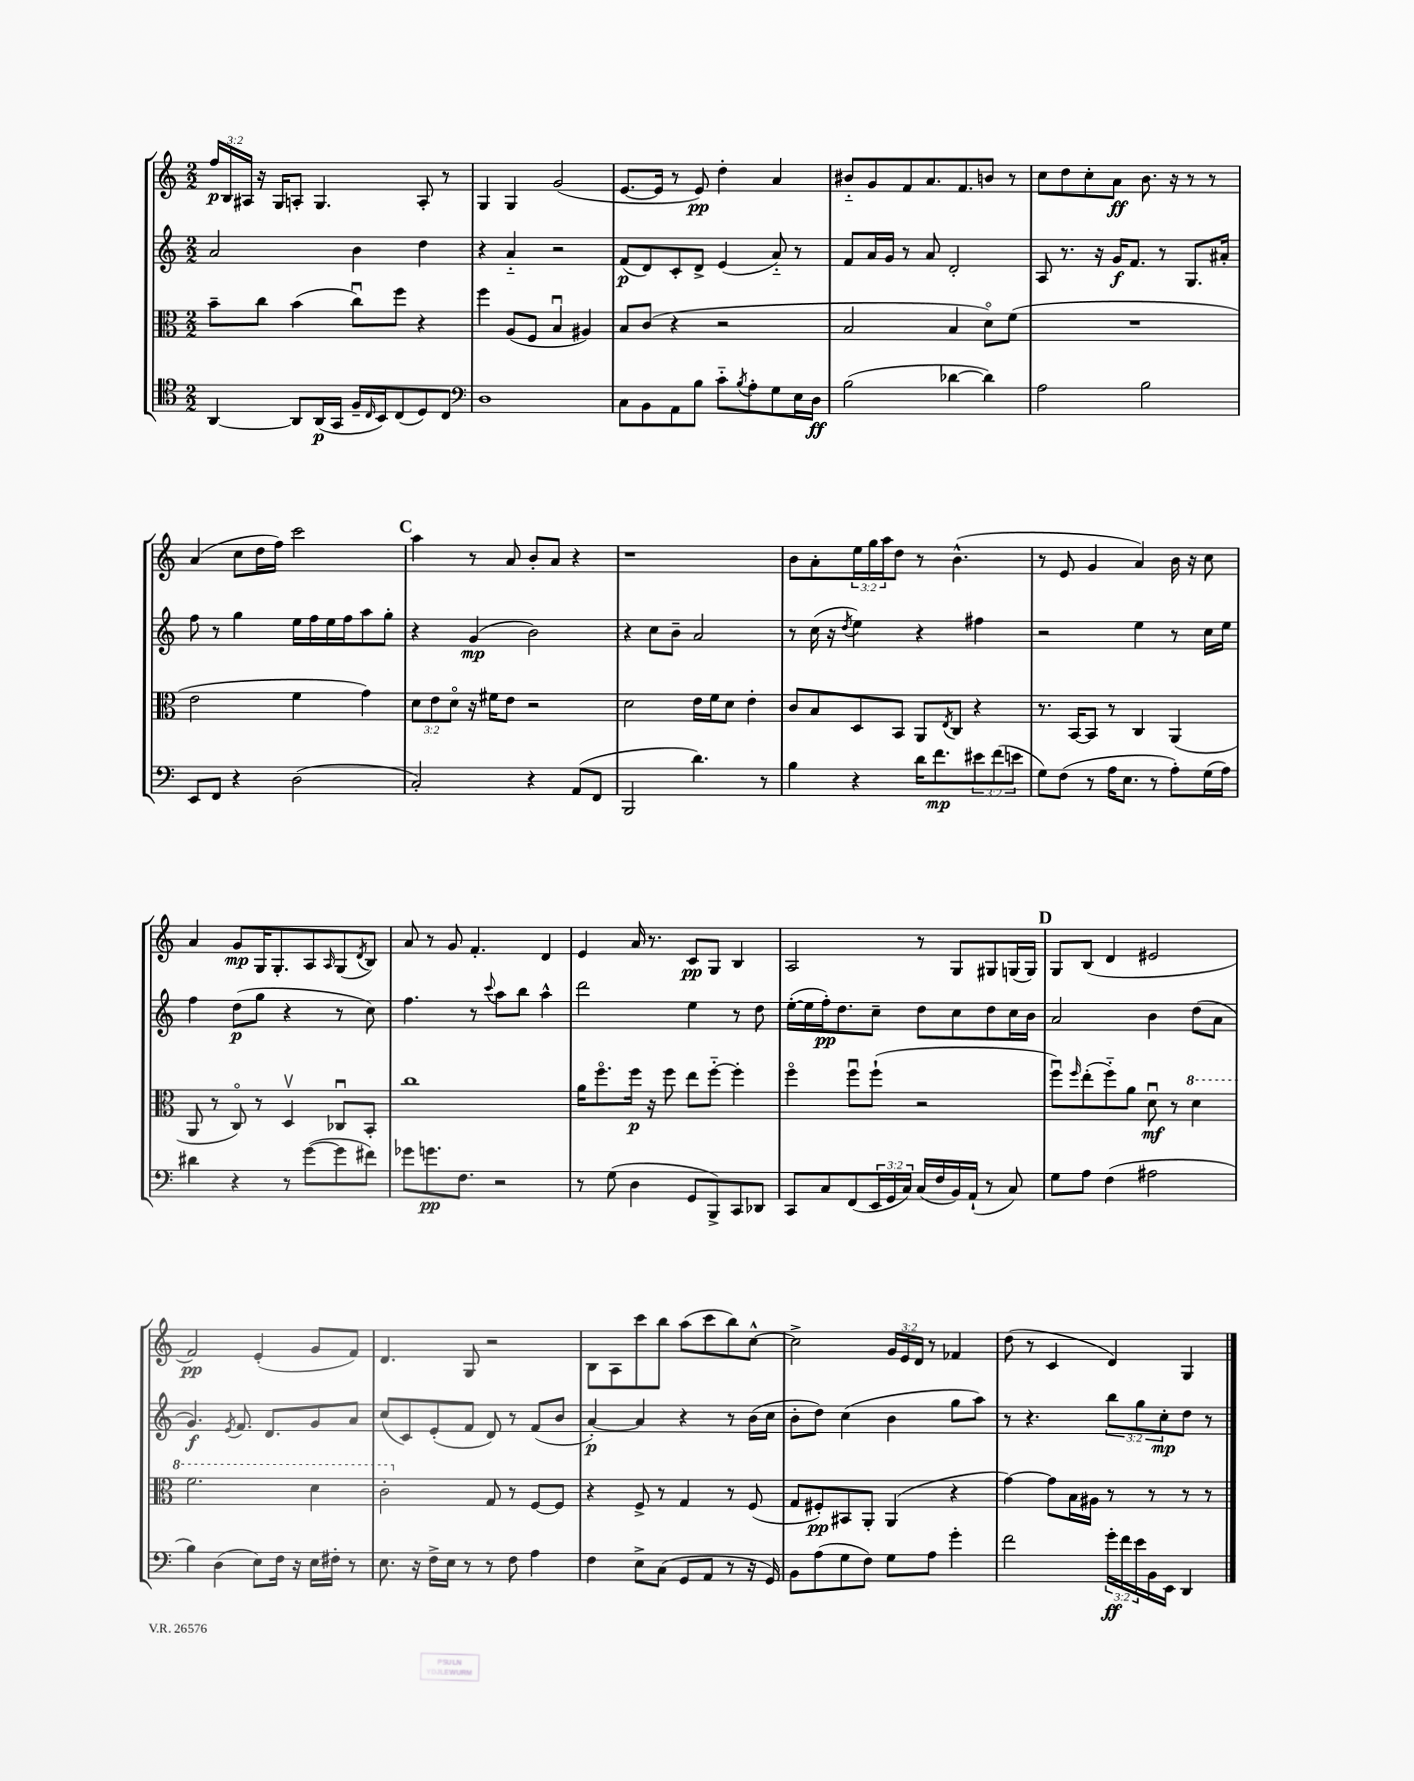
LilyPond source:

<<
\new StaffGroup <<
\new Staff = "s0" {
    \clef treble \key c \major \numericTimeSignature \time 2/2 \override Staff.TupletNumber.text = #tuplet-number::calc-fraction-text
    \tuplet 3/2 { f''16\p b16 ais16 } r16 g16 a8-. g4. a8-. r8 |
    g4 g4 g'2( |
    e'8.~ e'16 r8 e'8\pp) d''4-. a'4 |
    bis'8-_ g'8 f'8 a'8. f'8. b'8 r8 |
    c''8 d''8 c''8-. a'8\ff b'8. r16 r8 r8 |
    a'4( c''8 d''16 f''16) c'''2 |
    \mark \markup { \bold "C" } a''4 r8 a'8 b'8-. a'8 r4 |
    r1 |
    b'8 a'8-. \tuplet 3/2 { e''16 g''16 a''16 } d''8 r8 b'4.-^( |
    r8 e'8 g'4 a'4) b'16 r16 c''8 |
    a'4 g'8\mp g16 g8.-. a8 \grace { a16 } g8( \acciaccatura { d'8 } b8) |
    a'8 r8 g'8 f'4.-. d'4 |
    e'4 a'16 r8. c'8\pp g8 b4 |
    a2 r8 g8 gis8 g16( g16) |
    \mark \markup { \bold "D" } g8 b8( d'4 eis'2 |
    f'2\pp) e'4-.( g'8 f'8) |
    d'4. g8 r2 |
    b8 a8 c'''8 b''8 a''8( c'''8 b''8) c''8~-^ |
    c''2-> \tuplet 3/2 { g'16 e'16 d'16 } r8 fes'4 |
    d''8( r8 c'4 d'4) g4 \bar "|." |
}
\new Staff = "s1" {
    \clef treble \key c \major \numericTimeSignature \time 2/2 \override Staff.TupletNumber.text = #tuplet-number::calc-fraction-text
    a'2 b'4 d''4 |
    r4 a'4-_ r2 |
    f'8\p( d'8) c'8-. d'8-> e'4( a'8-_) r8 |
    f'8 a'16 g'16 r8 a'8 d'2-. |
    a8 r8. r16 g'16\f f'8. r8 g8. ais'16-. |
    f''8 r8 g''4 e''16 f''16 e''16 f''16 a''8 g''8-. |
    \mark \markup { \bold "C" } r4 g'4\mp( b'2) |
    r4 c''8 b'8-- a'2 |
    r8 c''16( r16 \acciaccatura { d''8 } e''4) r4 fis''4 |
    r2 e''4 r8 c''16 e''16 |
    f''4 d''8\p( g''8 r4 r8 c''8) |
    f''4. r8 \appoggiatura { c'''8 } a''8 b''8 a''4-^ |
    d'''2 e''4 r8 d''8 |
    e''16~-.( e''16 f''16-.\pp) d''8. c''8-- d''8 c''8 d''8 c''16 b'16 |
    \mark \markup { \bold "D" } a'2 b'4 d''8( a'8 |
    g'4.\f) \acciaccatura { e'8 } f'8. d'8. g'8 a'8 |
    c''8( c'8) e'8-.( f'8 d'8) r8 f'8( b'8 |
    a'4~-.\p) a'4 r4 r8 b'16( c''16 |
    b'8-. d''8) c''4( b'4 g''8 a''8) |
    r8 r4. \tuplet 3/2 { b''8 g''8 c''8-.\mp } d''8 r8 \bar "|." |
}
\new Staff = "s2" {
    \clef alto \key c \major \numericTimeSignature \time 2/2 \override Staff.TupletNumber.text = #tuplet-number::calc-fraction-text
    b'8-- c''8 b'4( c''8\downbow) f''8 r4 |
    f''4 a8( f8 b4\downbow ais4) |
    b8 c'8( r4 r2 |
    b2 b4 d'8\flageolet) f'8( |
    R1 |
    e'2 f'4 g'4) |
    \mark \markup { \bold "C" } \tuplet 3/2 { d'8 e'8 d'8\flageolet } r16 fis'16 e'8 r2 |
    d'2 e'16 f'16 d'8 e'4-. |
    c'8 b8 d8 b,8 a,8 \acciaccatura { e8 } c8 r4 |
    r8. b,16~ b,8 r8 c4 a,4( |
    a,8 r8 c8\flageolet) r8 d4\upbow ces8\downbow b,8-. |
    c''1 |
    a'16 f''8.\flageolet f''16\p r16 f''8 e''8 f''8~-_ f''4-. |
    f''4\flageolet f''8\downbow f''8-!( r2 |
    \mark \markup { \bold "D" } f''8\downbow) \grace { f''16 } e''8-.( f''8-_) a'8 d'8\downbow\mf r8 \ottava #1 d''4 |
    f''2. d''4 |
    c''2-. \ottava #0 g8 r8 f8~ f8 |
    r4 f8-> r8 g4 r8 f8( |
    g8 fis8-.\pp) bis,8 a,8-. a,4( r4 |
    g'4~) g'8 b16 ais16 r8 r8 r8 r8 \bar "|." |
}
\new Staff = "s3" {
    \clef tenor \key c \major \numericTimeSignature \time 2/2 \override Staff.TupletNumber.text = #tuplet-number::calc-fraction-text
    a,4~ a,8 a,16\p( g,16 f16-- \grace { c16 } b,16) c8( d8) c8 |
    \clef bass d1 |
    c8 b,8 a,8 b8 c'8-_ \acciaccatura { b8 } a8-. g8 e16 d16\ff |
    b2( des'4~ des'4) |
    a2 b2 |
    e,8 f,8 r4 d2( |
    \mark \markup { \bold "C" } c2-.) r4 a,8( f,8 |
    b,,2 d'4.) r8 |
    b4 r4 d'16 f'8.\mp \tuplet 3/2 { eis'8 f'8( e'8 } |
    g8) f8( r8 a16 e8. r8 a8-.) g16( a16) |
    dis'4 r4 r8 g'8~( g'8 fis'8) |
    ges'8 g'8.\pp f8. r2 |
    r8 g8( d4 g,8 b,,8->) c,8 des,8 |
    c,8 c8 f,8( \tuplet 3/2 { e,16 g,16 c16) } c16( f16 b,16) a,16-!( r8 c8) |
    \mark \markup { \bold "D" } g8 a8 f4( ais2 |
    b4) d4( e8) f16 r16 e16 fis16-. r8 |
    e8. r16 f16-> e16 r8 r8 f8 a4 |
    f4 e8-> c8( g,8 a,8 r8 r16 g,16) |
    b,8 a8( g8 f8) g8 a8 g'4-. |
    f'2 \tuplet 3/2 { g'16-.\ff f'16 e'16 } b,16 e,16 d,4 \bar "|." |
}
>>
>>
\layout { \context { \Score \remove "Bar_number_engraver" } }
